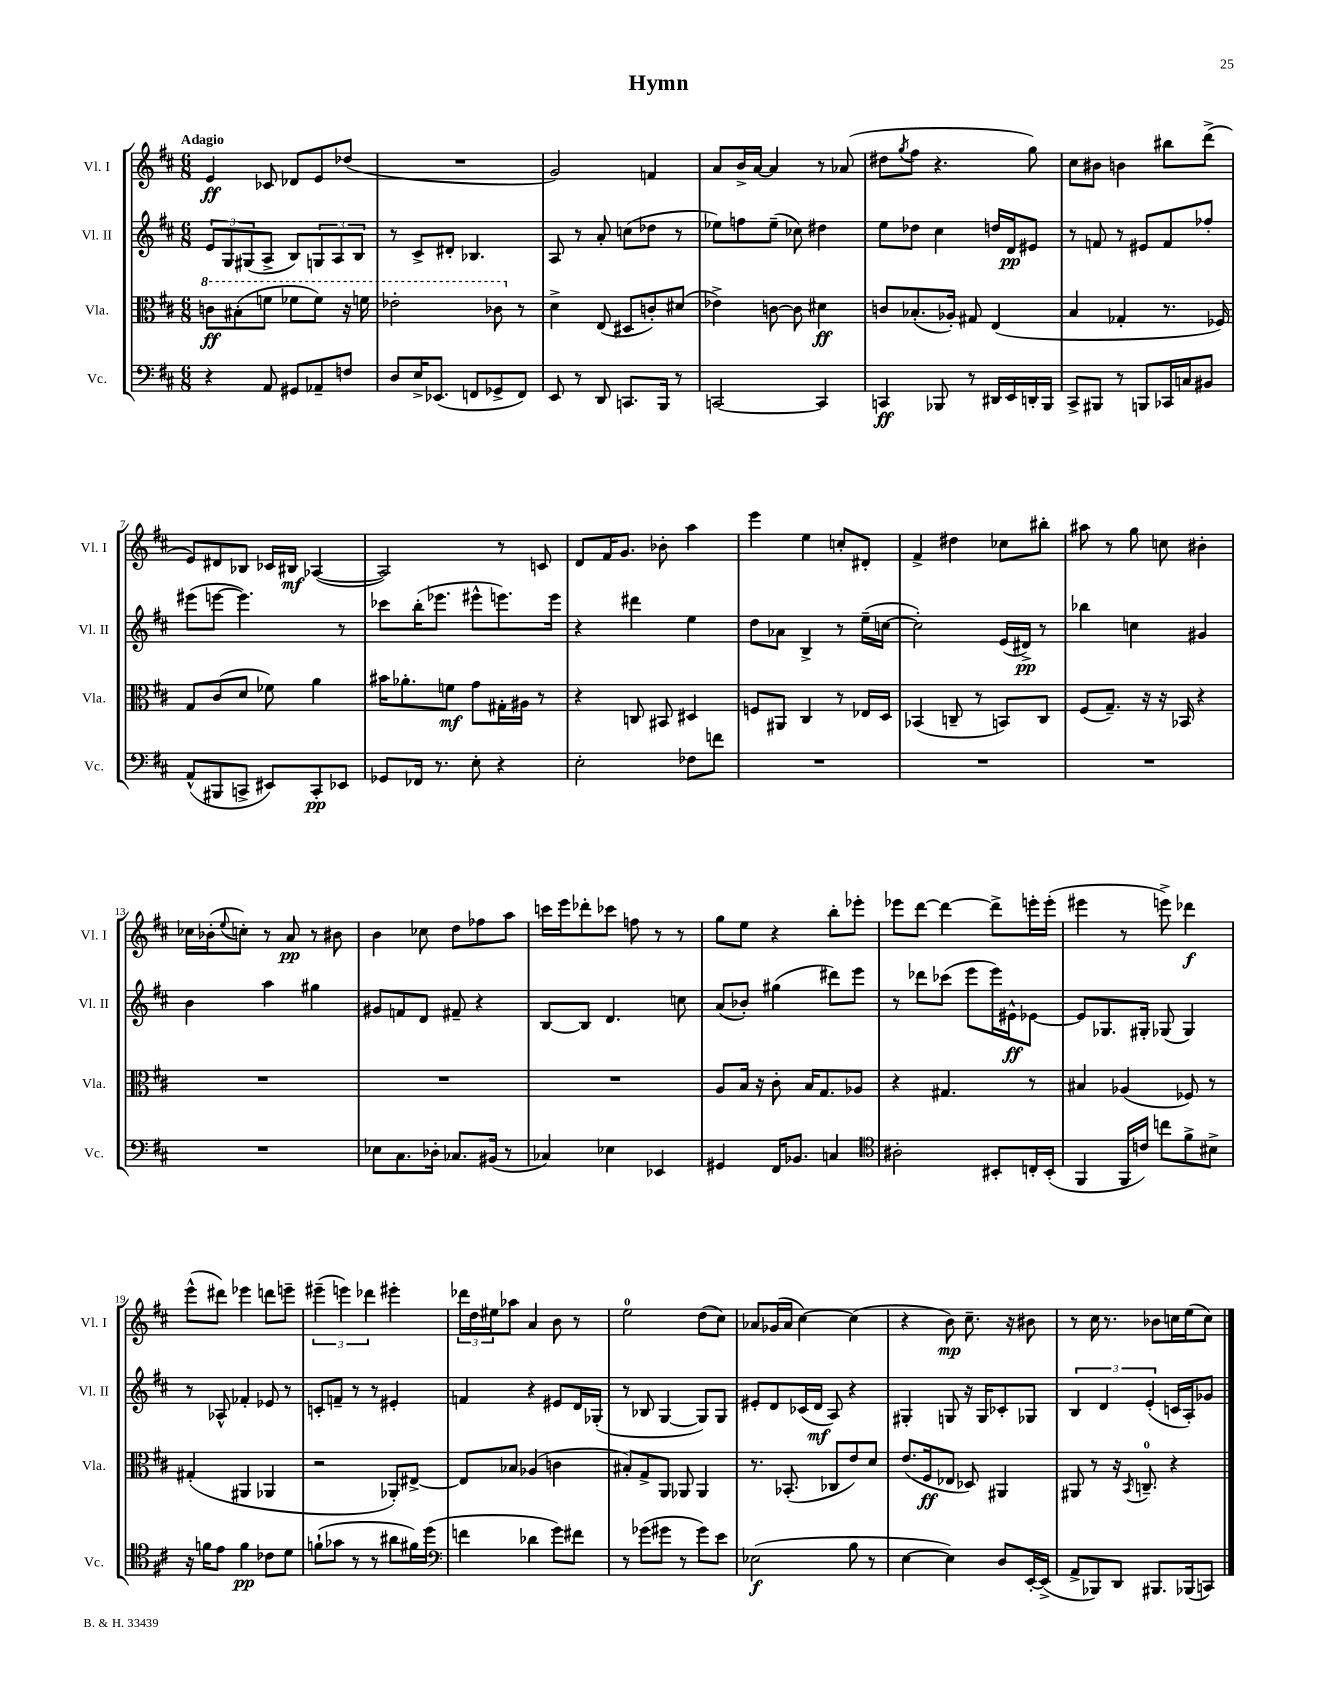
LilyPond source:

\header { title = "Hymn" }
<<
\new StaffGroup <<
\new Staff = "s0" \with { instrumentName = "Vl. I" shortInstrumentName = "Vl. I" } {
    \clef treble \key d \major \numericTimeSignature \time 6/8 \tempo "Adagio"
    e'4\ff ces'8 des'8 e'8 des''8( |
    R2. |
    g'2) f'4 |
    a'8 b'16-> a'16~ a'4 r8 aes'8( |
    dis''8 \acciaccatura { g''8 } fis''8 r4. g''8) |
    cis''8 bis'8 b'4 bis''8 d'''8->( |
    e'8) dis'8 bes8 ces'16 bis16\mf aes4~( |
    aes2) r8 c'8 |
    d'8 fis'16 g'8. bes'8-. a''4 |
    e'''4 e''4 c''8-. dis'8-. |
    fis'4-> dis''4 ces''8 bis''8-. |
    ais''8 r8 g''8 c''8 bis'4-. |
    ces''16 bes'16-.( \appoggiatura { e''8 } c''8-.) r8 a'8\pp r8 bis'8 |
    b'4 ces''8 d''8 fes''8 a''8 |
    c'''16 e'''16 des'''8-. ces'''8 f''8 r8 r8 |
    g''8 e''8 r4 b''8-. ees'''8-. |
    ees'''8 d'''8~ d'''4~ d'''8-> e'''16-. e'''16-.( |
    eis'''4 r8 e'''8->) des'''4\f |
    e'''8-^( dis'''8) ees'''4 d'''8 e'''8-- |
    \tuplet 3/2 { eis'''4--( e'''4) des'''4 } eis'''4-. |
    \tuplet 3/2 { des'''16 d''16 eis''16 } aes''8 a'4 b'8 r8 |
    e''2-0 d''8( cis''8) |
    aes'8 ges'16( aes'16 cis''4~) cis''4( |
    r4 b'8\mp) cis''8.-- r16 bis'8 |
    r8 cis''16 r8. bes'8 c''16 e''16( c''8) \bar "|." |
}
\new Staff = "s1" \with { instrumentName = "Vl. II" shortInstrumentName = "Vl. II" } {
    \clef treble \key d \major \numericTimeSignature \time 6/8
    \tuplet 3/2 { e'8 g8 gis8( } a8-> b8) \tuplet 3/2 { g8 a8 b8 } |
    r8 cis'8-> dis'8-. bes4. |
    a8 r8 a'8-. c''8( des''8 r8 |
    ees''8) f''8 ees''8--( ces''8) dis''4 |
    e''8 des''8 cis''4 d''16 d'16\pp eis'8 |
    r8 f'8 r8 eis'8 f'8 fes''8-. |
    eis'''8( e'''8~ e'''4.) r8 |
    ces'''8 b''16-.( ees'''8. eis'''8-^ e'''8.) e'''16 |
    r4 dis'''4 e''4 |
    d''8 aes'8 b4-> r8 e''16--( c''16~ |
    c''2-.) e'16( dis'16->\pp) r8 |
    bes''4 c''4 gis'4 |
    b'4 a''4 gis''4 |
    gis'8 f'8 d'8 fis'8-- r4 |
    b8~ b8 d'4. c''8 |
    a'8( bes'8-.) gis''4( dis'''8) e'''8 |
    r8 des'''8 ces'''8( e'''8 e'''16) eis'16-^\ff ees'8~ |
    ees'8 ges8. gis16-. ges8( ges4) |
    r8 aes8-^ fes'4-. ees'8 r8 |
    c'8-. f'8-- r8 r8 eis'4-. |
    f'4 r4 eis'8 d'16 ges16-.( |
    r8 bes8 g4~ g8) g8 |
    eis'8-. d'8 ces'16( d'16\mf a8) r4 |
    gis4-. g8 r16 g16 ces'8-. ges8 |
    \tuplet 3/2 { b4 d'4 e'4-.( } c'16 a16-.) ges'8 \bar "|." |
}
\new Staff = "s2" \with { instrumentName = "Vla." shortInstrumentName = "Vla." } {
    \clef alto \key d \major \numericTimeSignature \time 6/8
    \ottava #1 c''8\ff bis'8-.( f''8 fes''8 fes''8) r16 f''16 |
    ees''2-. ces''8 \ottava #0 r8 |
    d'4-> e8( dis8 c'8-.) dis'8( |
    ees'4->) c'8~ c'8 dis'4\ff |
    c'8 bes8.-.( aes16-.) gis8 e4( |
    b4 ges4-. r8. fes16) |
    g8 cis'8( d'8 fes'8) a'4 |
    bis'16 aes'8.-. f'8\mf g'8 gis16-. ais16 r8 |
    r4 c8 bis,8 dis4 |
    f8 ais,8 cis4 r8 ees16 d16 |
    bes,4( c8-- r8 b,8) c8 |
    fis8( g8.--) r16 r16 bes,16 r4 |
    R2. |
    R2. |
    R2. |
    a8 b16 r16 cis'8-. b16 g8. aes8 |
    r4 gis4. r8 |
    bis4 aes4( fes8) r8 |
    gis4-.( ais,4 aes,4 |
    r2 aes,8-.) eis8~-> |
    eis8 bes8 aes4( c'4 |
    bis8-.) g8-> a,8 aes,8 aes,4 |
    r8. bes,8.-.( ces8 e'8) d'8 |
    e'8.( fis16\ff ees8 des8) ais,4 |
    ais,8 r8 r16 \acciaccatura { b,8 } c8.-0-- r4 \bar "|." |
}
\new Staff = "s3" \with { instrumentName = "Vc." shortInstrumentName = "Vc." } {
    \clef bass \key d \major \numericTimeSignature \time 6/8
    r4 a,8 gis,8 aes,8-- f8 |
    d8 e16-> ees,8.( f,8 ges,8-> f,8) |
    e,8 r8 d,8 c,8. b,,16 r8 |
    c,2~ c,4 |
    c,4\ff bes,,8 r8 dis,16 e,16 d,16-. bes,,16 |
    cis,8-> bis,,8 r8 b,,8 ces,16 c16 bis,8 |
    a,8-^( bis,,8 c,8-> eis,8) c,8-.\pp ees,8 |
    ges,8 fes,16 r8. e8-. r4 |
    e2-. fes8 f'8 |
    R2. |
    R2. |
    R2. |
    R2. |
    ees8 cis8. des16-. ces8. bis,16( r8 |
    ces4) ees4 ees,4 |
    gis,4 fis,16 bes,8. c4 |
    \clef tenor ais2-. bis,8-. c16-. bis,16-.( |
    fis,4 fis,16 c'16) c''8 fis'8-> bis8-> |
    r16 f'16 e'8 f'4\pp ces'8 d'8 |
    f'8-!( ges'8 r8 r8 ais'8 fis'16) d''16( |
    \clef bass f'4 des'4 g'8) fis'8 |
    r8 ges'8( gis'8 r8 gis'8) e'8 |
    ees2\f( b8 r8 |
    e4~ e4) d8 e,16~-. e,16->( |
    a,8-> bes,,8) d,8 bis,,8. bes,,16( c,8) \bar "|." |
}
>>
>>
